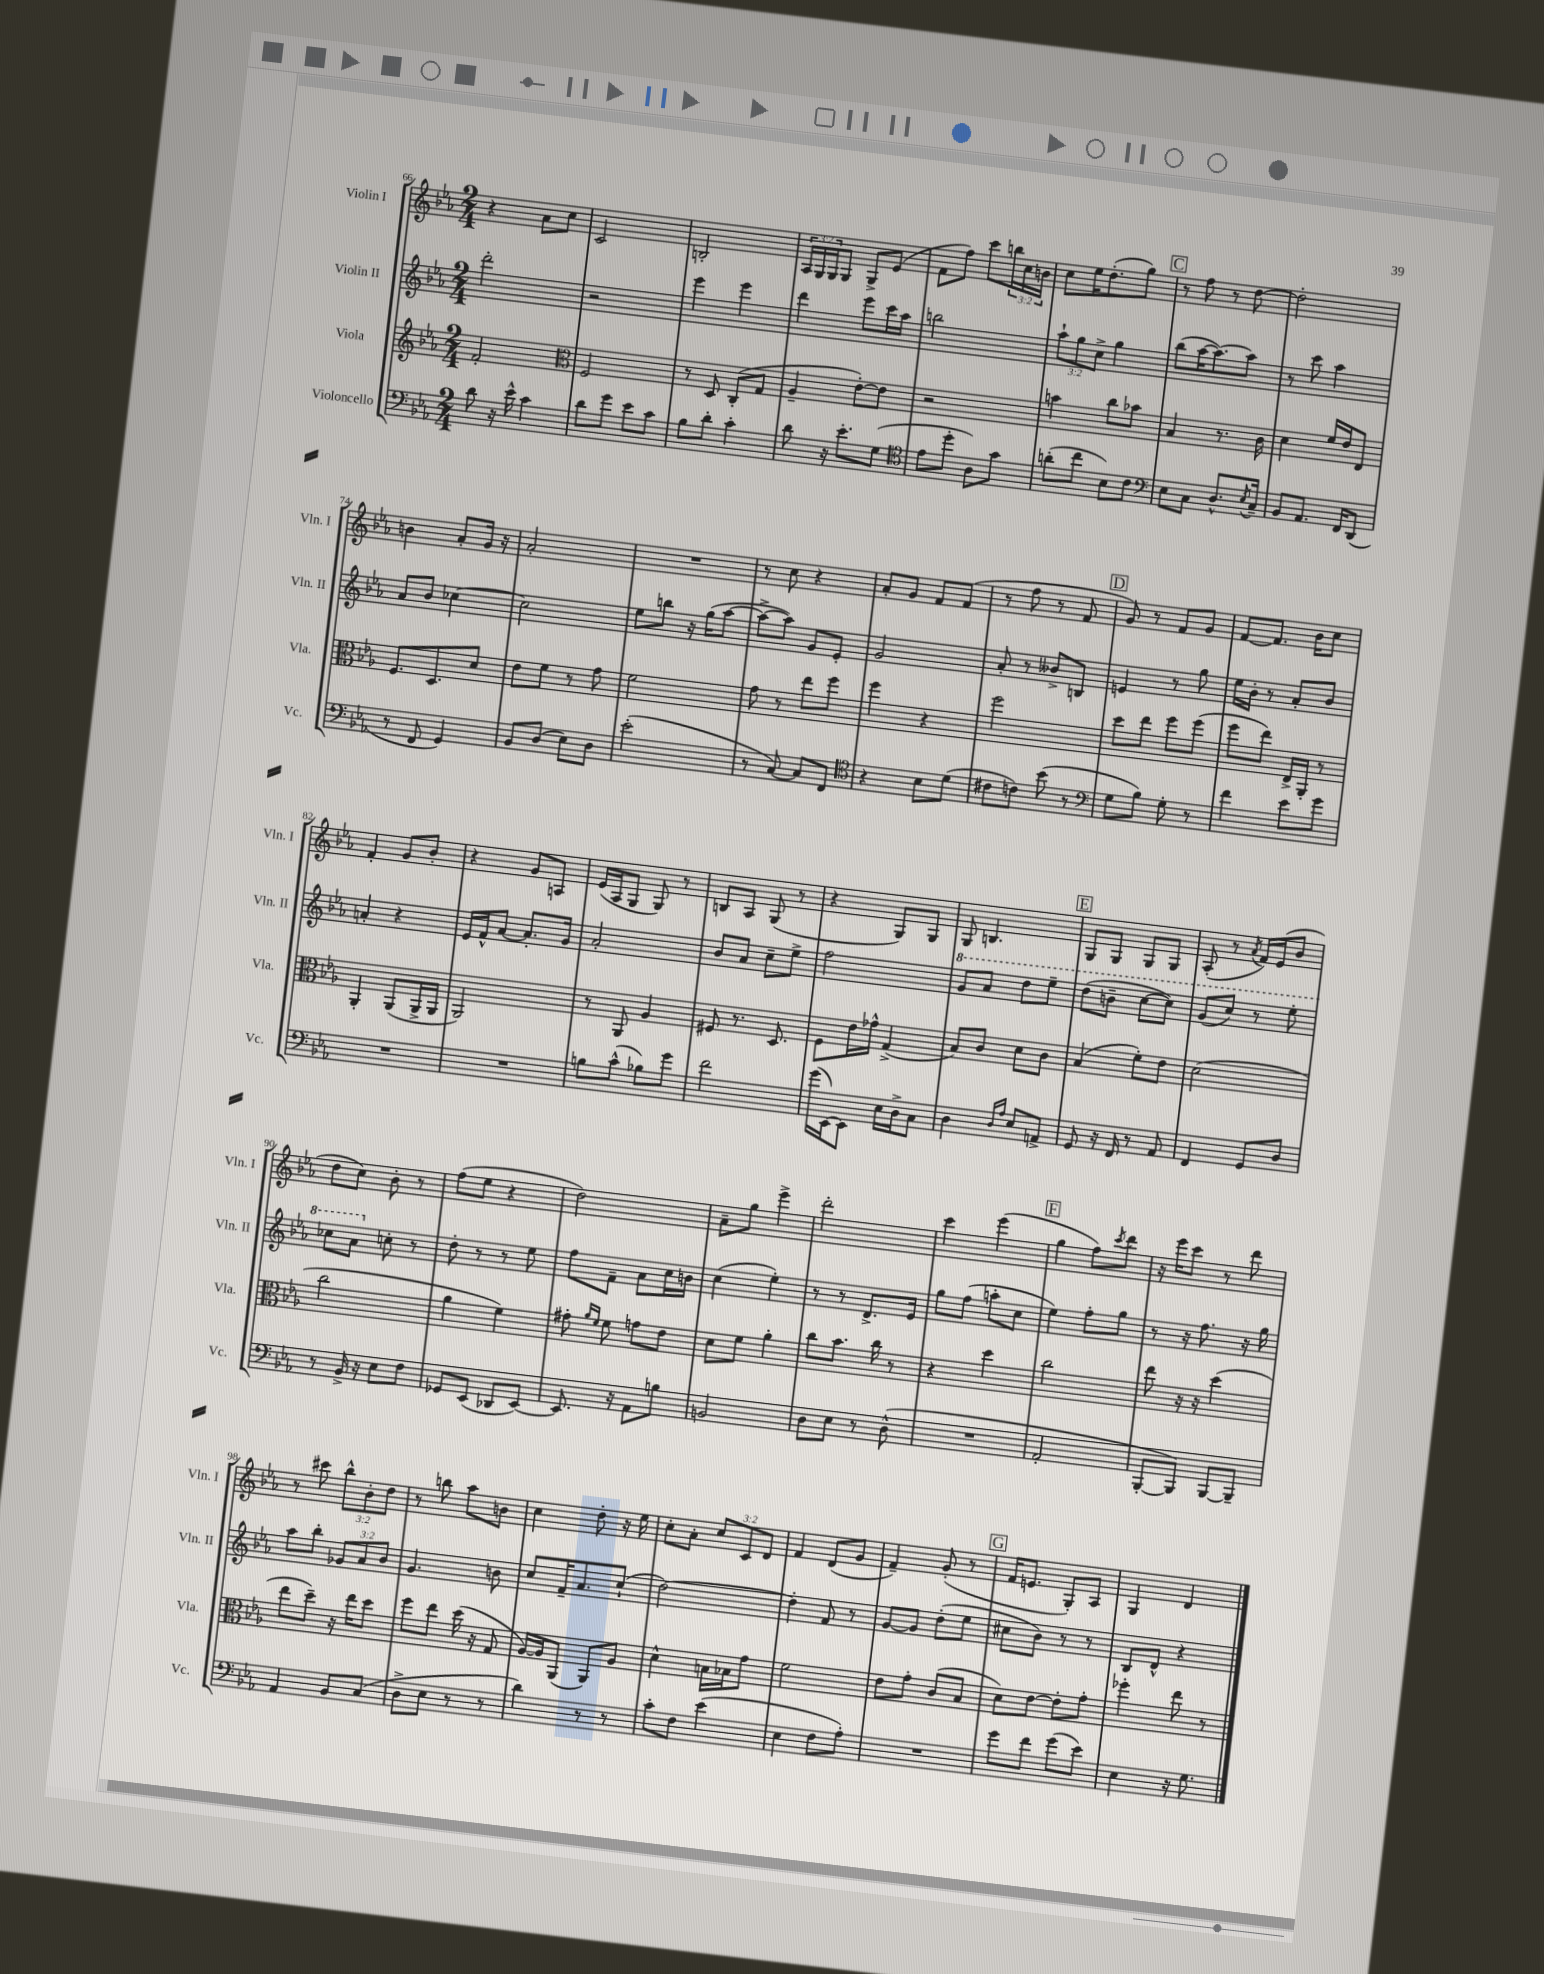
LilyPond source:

<<
\new StaffGroup <<
\new Staff = "s0" \with { instrumentName = "Violin I" shortInstrumentName = "Vln. I" } {
    \clef treble \key ees \major \numericTimeSignature \time 2/4 \override Staff.TupletNumber.text = #tuplet-number::calc-fraction-text
    r4 aes'8 c''8 |
    c'2 |
    b2-. |
    \tuplet 3/2 { aes16 g16 g16 } g8 g8-> ees'8( |
    f'8 f''8) c'''8 \tuplet 3/2 { b''16 c''16 b'16 } |
    c''8 ees''16 d''8.-.( g''8) |
    \mark \markup { \box "C" } r8 f''8 r8 d''8~ |
    d''2-. |
    b'4 aes'8-. g'16 r16 |
    aes'2-. |
    R2 |
    r8 c''8 r4 |
    aes'8-. g'8 f'8 f'8( |
    r8 f''8 r8 f'8 |
    \mark \markup { \box "D" } g'8) r8 f'8 g'8 |
    f'8~ f'8. bes'16 c''8 |
    f'4-. g'8 bes'8-. |
    r4 g'8 a8 |
    ees'16( aes16 g8 g8) r8 |
    b8 aes8 g8( r8 |
    r4 g8) g8 |
    g8 b4. |
    \mark \markup { \box "E" } g8 g8 g8 g8 |
    aes8-.( r8 \acciaccatura { aes'8 } f'16) ees'16( bes'8 |
    d''8 c''8) bes'8-. r8 |
    f''8( ees''8 r4 |
    d''2) |
    aes'8-- g''8 ees'''4-> |
    d'''2-. |
    c'''4 ees'''4( |
    \mark \markup { \box "F" } g''4 f''8) \acciaccatura { c'''8 } d'''8 |
    r16 ees'''16 c'''8 r8 d'''8 |
    r8 cis'''8 \tuplet 3/2 { bes''8-^ bes'8-. d''8 } |
    r8 b''8 aes''8 b'8 |
    c''4 d''8-. r16 ees''16 |
    c''8-. aes'8-. \tuplet 3/2 { c''8 c'8 d'8 } |
    f'4 d'8( g'8 |
    f'4--) g'8-.( r8 |
    \mark \markup { \box "G" } f'16 e'8. g8-.) aes8 |
    g4 d'4 \bar "|." |
}
\new Staff = "s1" \with { instrumentName = "Violin II" shortInstrumentName = "Vln. II" } {
    \clef treble \key ees \major \numericTimeSignature \time 2/4 \override Staff.TupletNumber.text = #tuplet-number::calc-fraction-text
    d'''2-. |
    r2 |
    ees'''4 ees'''4 |
    d'''4 ees'''8 c'''16 aes''16 |
    b''2 |
    \tuplet 3/2 { aes''8-! g''8 c''8-> } g''4 |
    \mark \markup { \box "C" } bes''8( aes''16~ aes''8.~) aes''8 |
    r8 c'''8 aes''4 |
    aes'8 bes'8 ces''4~ |
    ces''2 |
    ees''8 b''8 r16 g''16( aes''8~ |
    aes''8~-> aes''8) g'8 ees'8-. |
    g'2 |
    aes'8-. r8 beses'8-> b8 |
    \mark \markup { \box "D" } e'4 r8 g''8 |
    ees''16 bes'16-. r8 aes'8-. bes'8 |
    a'4-. r4 |
    ees'16 f'16-^ aes'8~ aes'8.-. g'16 |
    aes'2-. |
    bes'8 aes'8 c''8-- ees''8-> |
    f''2 |
    \ottava #1 g''8 aes''8 d'''8 ees'''8-- |
    \mark \markup { \box "E" } d'''8( b''8-- c'''8~ c'''8) |
    g''8( c'''8) r8 ees'''8-. |
    ces'''8 aes''8 \ottava #0 c''!8-. r8 |
    d''8-. r8 r8 ees''8 |
    f''8 f'8-- aes'8 c''16 b'16 |
    c''4( ees''4-.) |
    r8 r8 d'8.-> ees'16 |
    g''8 f''8( a''8-. c''8 |
    \mark \markup { \box "F" } ees''4) f''8-. g''8 |
    r8 r16 f''8. r16 g''16 |
    aes''8 bes''8-. \tuplet 3/2 { ges'8 aes'8 bes'8 } |
    g'4. b'8 |
    c''8 f'16-- aes'8. c''8-!( |
    d''2~) |
    d''4-. f'8 r8 |
    g'8~ g'8 d''8-.( ees''8 |
    \mark \markup { \box "G" } cis''8 bes'8) r8 r8 |
    bes8 d'8-^ r4 \bar "|." |
}
\new Staff = "s2" \with { instrumentName = "Viola" shortInstrumentName = "Vla." } {
    \clef treble \key ees \major \numericTimeSignature \time 2/4
    f'2-. |
    \clef alto f2 |
    r8 d8 c8-.( g8 |
    aes4-- ees'8~-.) ees'8 |
    r2 |
    b'4 c''8 bes'8 |
    \mark \markup { \box "C" } bes4 r8. c'16 |
    d'4 f'16 ees'16 ees8 |
    f8. d8. d'8 |
    ees'8 f'8 r8 g'8 |
    f'2 |
    g'8 r8 ees''8 f''8 |
    f''4 r4 |
    f''2 |
    \mark \markup { \box "D" } d''8 ees''8 f''8 f''8( |
    f''8 ees''8) ees16-> aes,16-. r8 |
    aes,4-. aes,8( aes,16-> aes,16 |
    aes,2) |
    r8 aes,8 aes4 |
    fis8 r8. d8. |
    f8 ees'16 ges'16-^ g4->( |
    bes8) c'8 d'8 c'8 |
    \mark \markup { \box "E" } bes4( f'8-.) ees'8 |
    d'2( |
    c''2 |
    aes'4 f'4) |
    gis'8-. \grace { aes'16 f'16 } f'8 g'8 ees'8 |
    d'8 f'8 aes'4-. |
    c''8 bes'8. c''16 r8 |
    r4 d''4 |
    \mark \markup { \box "F" } c''2 |
    ees''8 r16 r16 d''4( |
    ees''8 d''8--) r16 ees''16 d''8 |
    f''8 ees''8 d''16( r16 g8 |
    aes16~) aes16 aes,8( aes,8) aes8 |
    d'4-^ b16 bes16 g'8 |
    f'2 |
    ees'8 g'8-. c'8( bes8 |
    \mark \markup { \box "G" } d'8) ees'8~ ees'8-. g'8-. |
    fes''4-. ees''8 r8 \bar "|." |
}
\new Staff = "s3" \with { instrumentName = "Violoncello" shortInstrumentName = "Vc." } {
    \clef bass \key ees \major \numericTimeSignature \time 2/4
    d'8 r16 ees'16-^ c'4 |
    d'8 g'8 ees'8 c'8 |
    bes8 d'8-. c'4-. |
    d'8 r16 ees'8.-. g8( |
    \clef tenor ees'8 d''8-. aes8) g'8 |
    a'8-.( c''8 bes8) c'8 |
    \mark \markup { \box "C" } \clef bass ees8 c8 d8.-^ \acciaccatura { ees8 } c16-- |
    bes,8 aes,8. f,16 d,8( |
    r8 f,8 g,4) |
    bes,8 d8( ees8) d8 |
    ees'2-.( |
    r8 c8~) c8 f,8 |
    \clef tenor r4 bes8 d'8( |
    cis'8 c'8) bes'8( r8 |
    \mark \markup { \box "D" } \clef bass g8 bes8) g8-. r8 |
    f'4 ees'8 g'8 |
    R2 |
    R2 |
    b8 c'8-^( bes8) g'8 |
    f'2 |
    g'16( ees,16~) ees,8 ees16 d16-> c8 |
    d4 \grace { d16 aes16 } ees8 a,8-> |
    \mark \markup { \box "E" } g,8 r16 f,16 r8 aes,8 |
    f,4 g,8 d8 |
    r8 bes,16-> r16 ees8 f8 |
    ges,8 ees,8( des,8 ees,8~) |
    ees,8. r16 aes,8 b8 |
    b,2 |
    d8 ees8 r8 d8-^( |
    R2 |
    \mark \markup { \box "F" } aes,2-. |
    bes,,8~-. bes,,8) bes,,8~ bes,,8-- |
    aes,4 bes,8 c8( |
    d8-> ees8 r8 r8 |
    d'4) r8 r8 |
    c'8-. f8 ees'4( |
    ees4 f8 aes8-.) |
    R2 |
    \mark \markup { \box "G" } g'8 f'8 g'8( ees'8) |
    ees4 r16 g8. \bar "|." |
}
>>
>>
\layout { \context { \Score currentBarNumber = #66 } }
